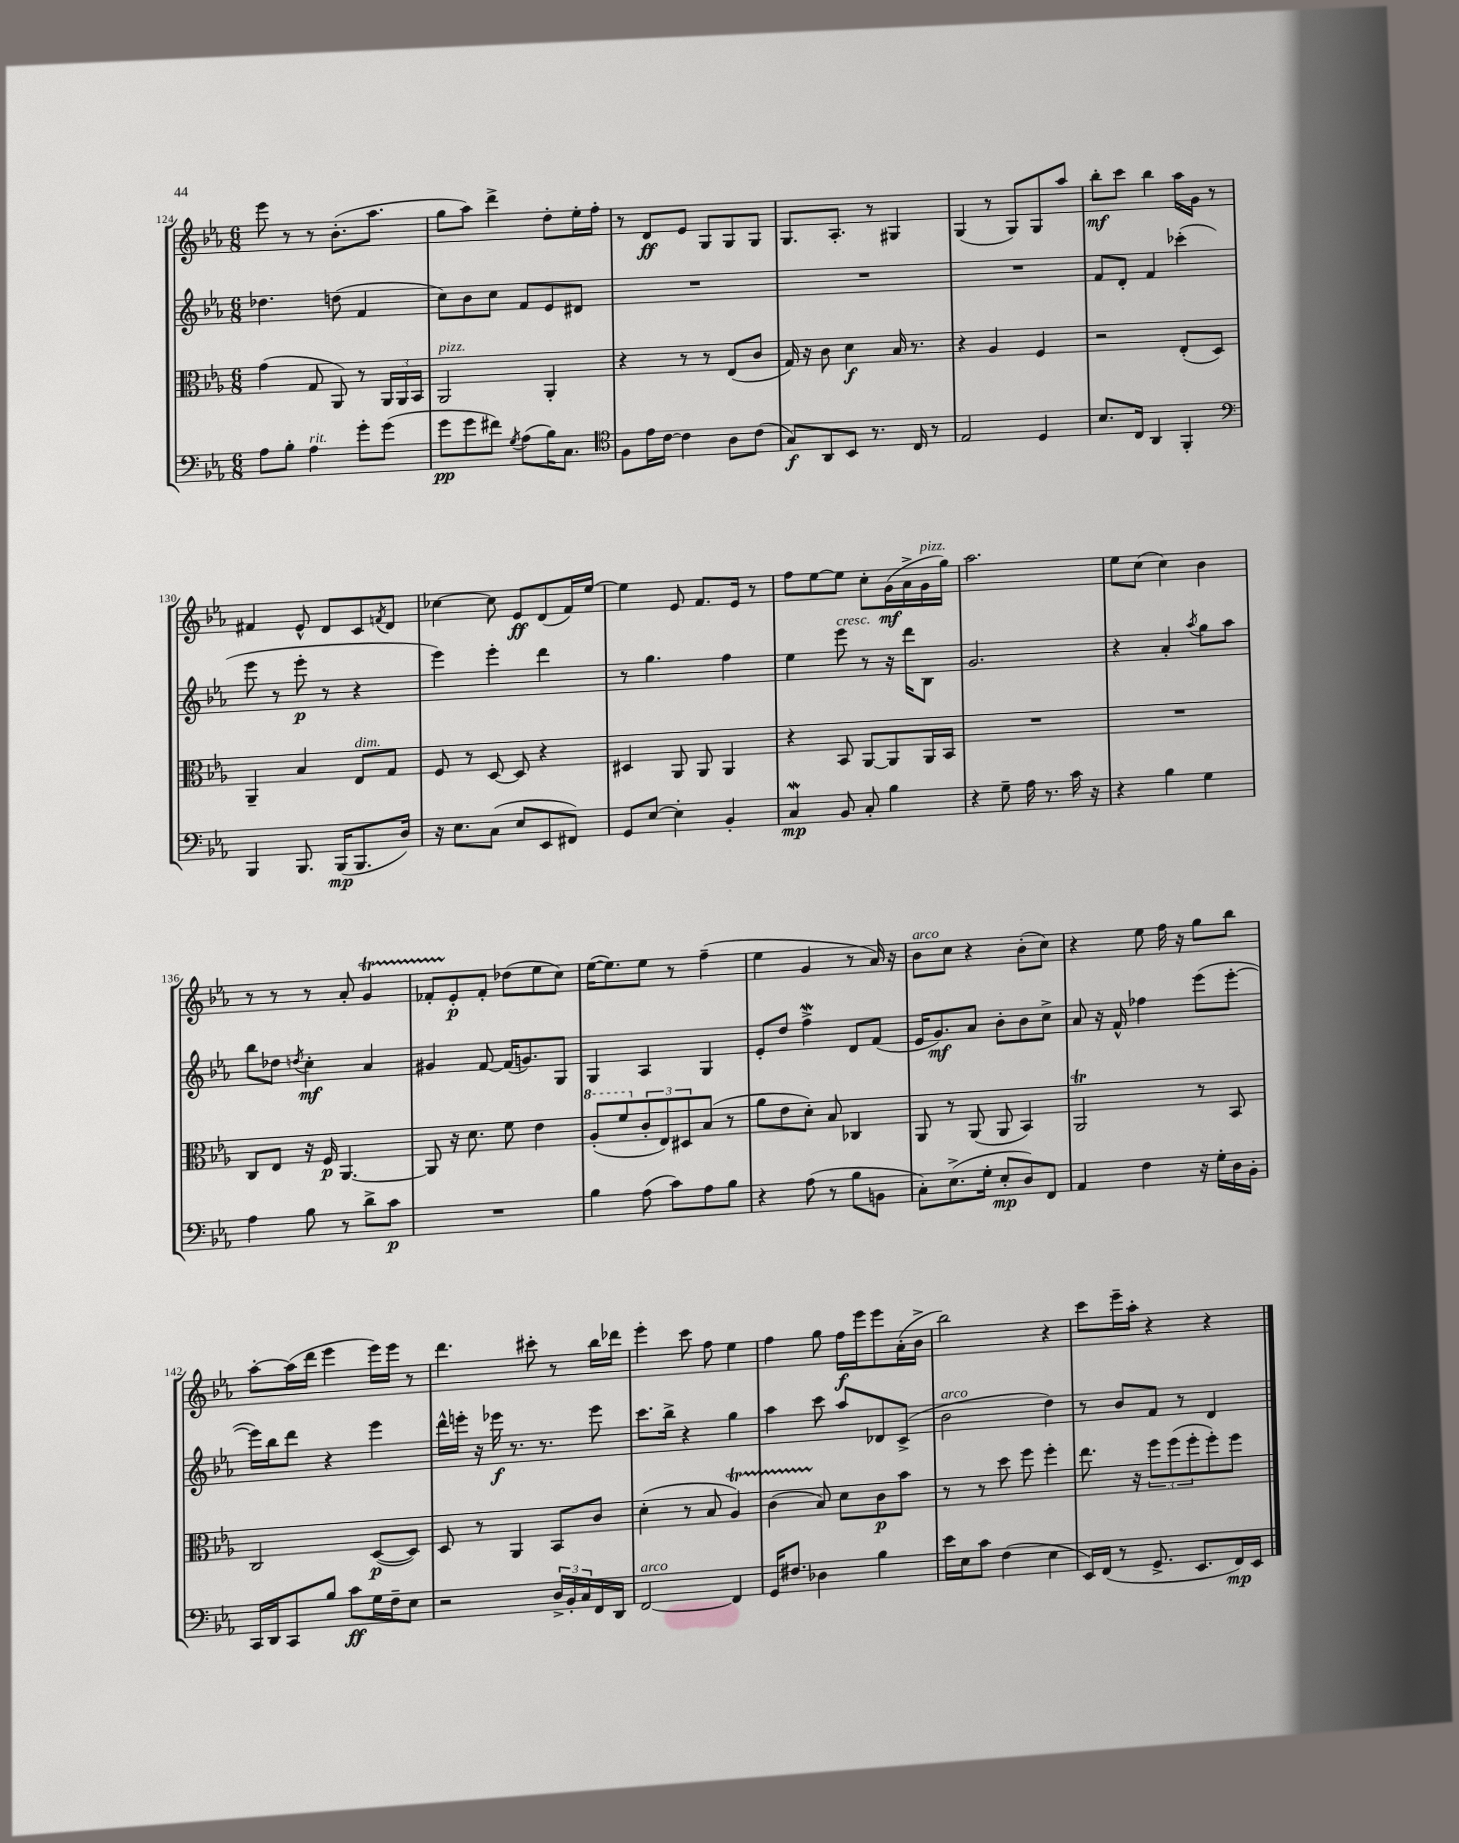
<<
\new StaffGroup <<
\new Staff = "s0" {
    \clef treble \key ees \major \numericTimeSignature \time 6/8
    ees'''8 r8 r8 bes'8.-.( aes''8. |
    g''8 aes''8) d'''4-> d''8-. ees''16-. f''16-. |
    r8 d'8\ff ees'8 g8 g8 g8 |
    g8. aes8.-. r8 gis4 |
    g4( r8 g8) g8 aes''8 |
    bes''8-.\mf c'''8 bes''4 aes''16 g'16 r8 |
    fis'4 ees'8-^ d'8 c'8 \acciaccatura { f'8 } d'8 |
    ces''4~ ces''8 ees'8\ff d'8( f'16) ees''16~ |
    ees''4 ees'8 f'8. ees'16 r8 |
    f''8 ees''8~ ees''8 c''8-. g'16\mf( aes'16-> g'16^\markup { \italic "pizz." } g''16) |
    aes''2. |
    ees''8 c''8( c''4) bes'4 |
    r8 r8 r8 aes'8-. g'4\startTrillSpan |
    fes'8-. ees'8-.\stopTrillSpan\p fes'8-. des''8( ees''8 c''8) |
    ees''16~( ees''8.) ees''8 r8 f''4--( |
    ees''4 g'4 r8 aes'16) r16 |
    bes'8^\markup { \italic "arco" } c''8 r4 bes'8-.( c''8) |
    r4 ees''8 f''16 r16 g''8 bes''8 |
    aes''8~-. aes''16( d'''16 ees'''4 ees'''16) ees'''16 r8 |
    d'''4. cis'''8-. r8 bes''16 des'''16 |
    ees'''4-. c'''8 f''8 ees''4 |
    f''4 g''8 f''16\f ees'''16 ees'''8 aes'16-.( bes'16-> |
    bes''2) r4 |
    c'''8 ees'''16-- aes''16-. r4 r4 \bar "|." |
}
\new Staff = "s1" {
    \clef treble \key ees \major \numericTimeSignature \time 6/8
    des''4. d''8( f'4 |
    c''8) bes'8 c''8 f'8 ees'8 dis'8 |
    R2. |
    R2. |
    R2. |
    f'8 d'8-. f'4 ces'''4-.( |
    ees'''8 r8 ees'''8-.\p r8 r4 |
    ees'''4) ees'''4-. d'''4 |
    r8 g''4. f''4 |
    ees''4 ees'''8^\markup { \italic "cresc." } r8 r16 d'''16 bes8 |
    g'2. |
    r4 aes'4-. \acciaccatura { aes''8 } g''8 aes''8 |
    bes''8 des''8 \acciaccatura { d''8 } c''4-.\mf aes'4 |
    gis'4 f'8~ f'16( g'8.) g8 |
    g4 aes4 g4 |
    ees'8-. d''8 f''4->\mordent d'8 f'8( |
    ees'16 g'8.\mf) aes'8 bes'8-. bes'8 c''8-> |
    aes'8 r16 f'16-^ fes''4 ees'''8( ees'''8~-. |
    ees'''16) bes''16 d'''8 r4 ees'''4 |
    d'''16-^ e'''16-. r16 ees'''16\f r8. r8. ees'''8 |
    c'''8. bes''16-> r4 g''4 |
    aes''4 c'''8 aes''8 des'8 c'8->( |
    bes'2^\markup { \italic "arco" } d''4) |
    r8 bes'8 f'8 r8 d'4 \bar "|." |
}
\new Staff = "s2" {
    \clef alto \key ees \major \numericTimeSignature \time 6/8
    g'4( g8 aes,8) r8 \tuplet 3/2 { aes,16 aes,16 bes,16 } |
    aes,2^\markup { \italic "pizz." } aes,4-. |
    r4 r8 r8 ees8( c'8 |
    g16) r16 c'8 d'4\f bes16 r8. |
    r4 aes4 f4 |
    r2 ees8-.( d8) |
    aes,4-- bes4 ees8^\markup { \italic "dim." } g8 |
    f8 r8 d8~ d8 r4 |
    dis4 aes,8 aes,8 aes,4 |
    r4 bes,8 aes,8~ aes,8 aes,16 bes,16 |
    R2. |
    R2. |
    c8 ees8 r16 f16\p aes,4.~ |
    aes,8 r16 d'8. f'8 ees'4 |
    \ottava #1 aes'8-.( f''8 \ottava #0 \tuplet 3/2 { c'8-. ees8) dis8 } bes8( r8 |
    aes'8 ees'8 d'8-.) bes8 ces4 |
    aes,8 r8 aes,8( aes,8 bes,4) |
    aes,2\trill r8 bes,8 |
    c2 d8~\p( d8) |
    d8 r8 aes,4 bes,8 c'8 |
    d'4-.( r8 bes8 aes4\startTrillSpan) |
    c'4( bes8\stopTrillSpan) d'8 c'8\p bes'8 |
    r8 r8 d''8 f''8 f''4-. |
    ees''8. r16 \tuplet 3/2 { f''8 f''8( f''8-. } f''8-.) f''8 \bar "|." |
}
\new Staff = "s3" {
    \clef bass \key ees \major \numericTimeSignature \time 6/8
    aes8 bes8-. aes4^\markup { \italic "rit." } g'8-. g'8( |
    g'8\pp g'8 fis'8) \acciaccatura { g8 } aes8( bes16) c8. |
    \clef tenor f8 ees'16 c'16~ c'4 aes8 c'8( |
    g8\f) aes,8 bes,8 r8. c16 r8 |
    ees2 d4 |
    bes8. c16 aes,4 f,4-. |
    \clef bass bes,,4 bes,,8. bes,,16\mp( bes,,8. d16) |
    r16 ees8. c8( ees8 ees,8 fis,8) |
    g,8 ees8~ ees4-. bes,4-. |
    c4\mordent\mp bes,8 c8-. bes4 |
    r4 g8-- aes16 r8. c'16 r16 |
    r4 bes4 g4 |
    aes4 bes8 r8 d'8-> c'8\p |
    R2. |
    bes4 aes8( c'8) aes8 bes8 |
    r4 aes8( r8 bes8 b,8 |
    c8-.) ees8.->( g16-. ees8-.\mp d8) f,8 |
    aes,4 f4 r16 g16-. d16 bes,16-. |
    c,16 d,16 c,8 bes8 c'8\ff g16 f16-- ees8 |
    r2 \tuplet 3/2 { d16-> bes,16-. c16 } f,16 d,16 |
    f,2~^\markup { \italic "arco" } f,4 |
    g,16 fis8. des4 bes4 |
    ees'16 ees16 c'8 f4( ees4 |
    ees,16) f,16( r8 g,8.-> ees,8. f,16\mp) ees,16 \bar "|." |
}
>>
>>
\layout { \context { \Score currentBarNumber = #124 } }
